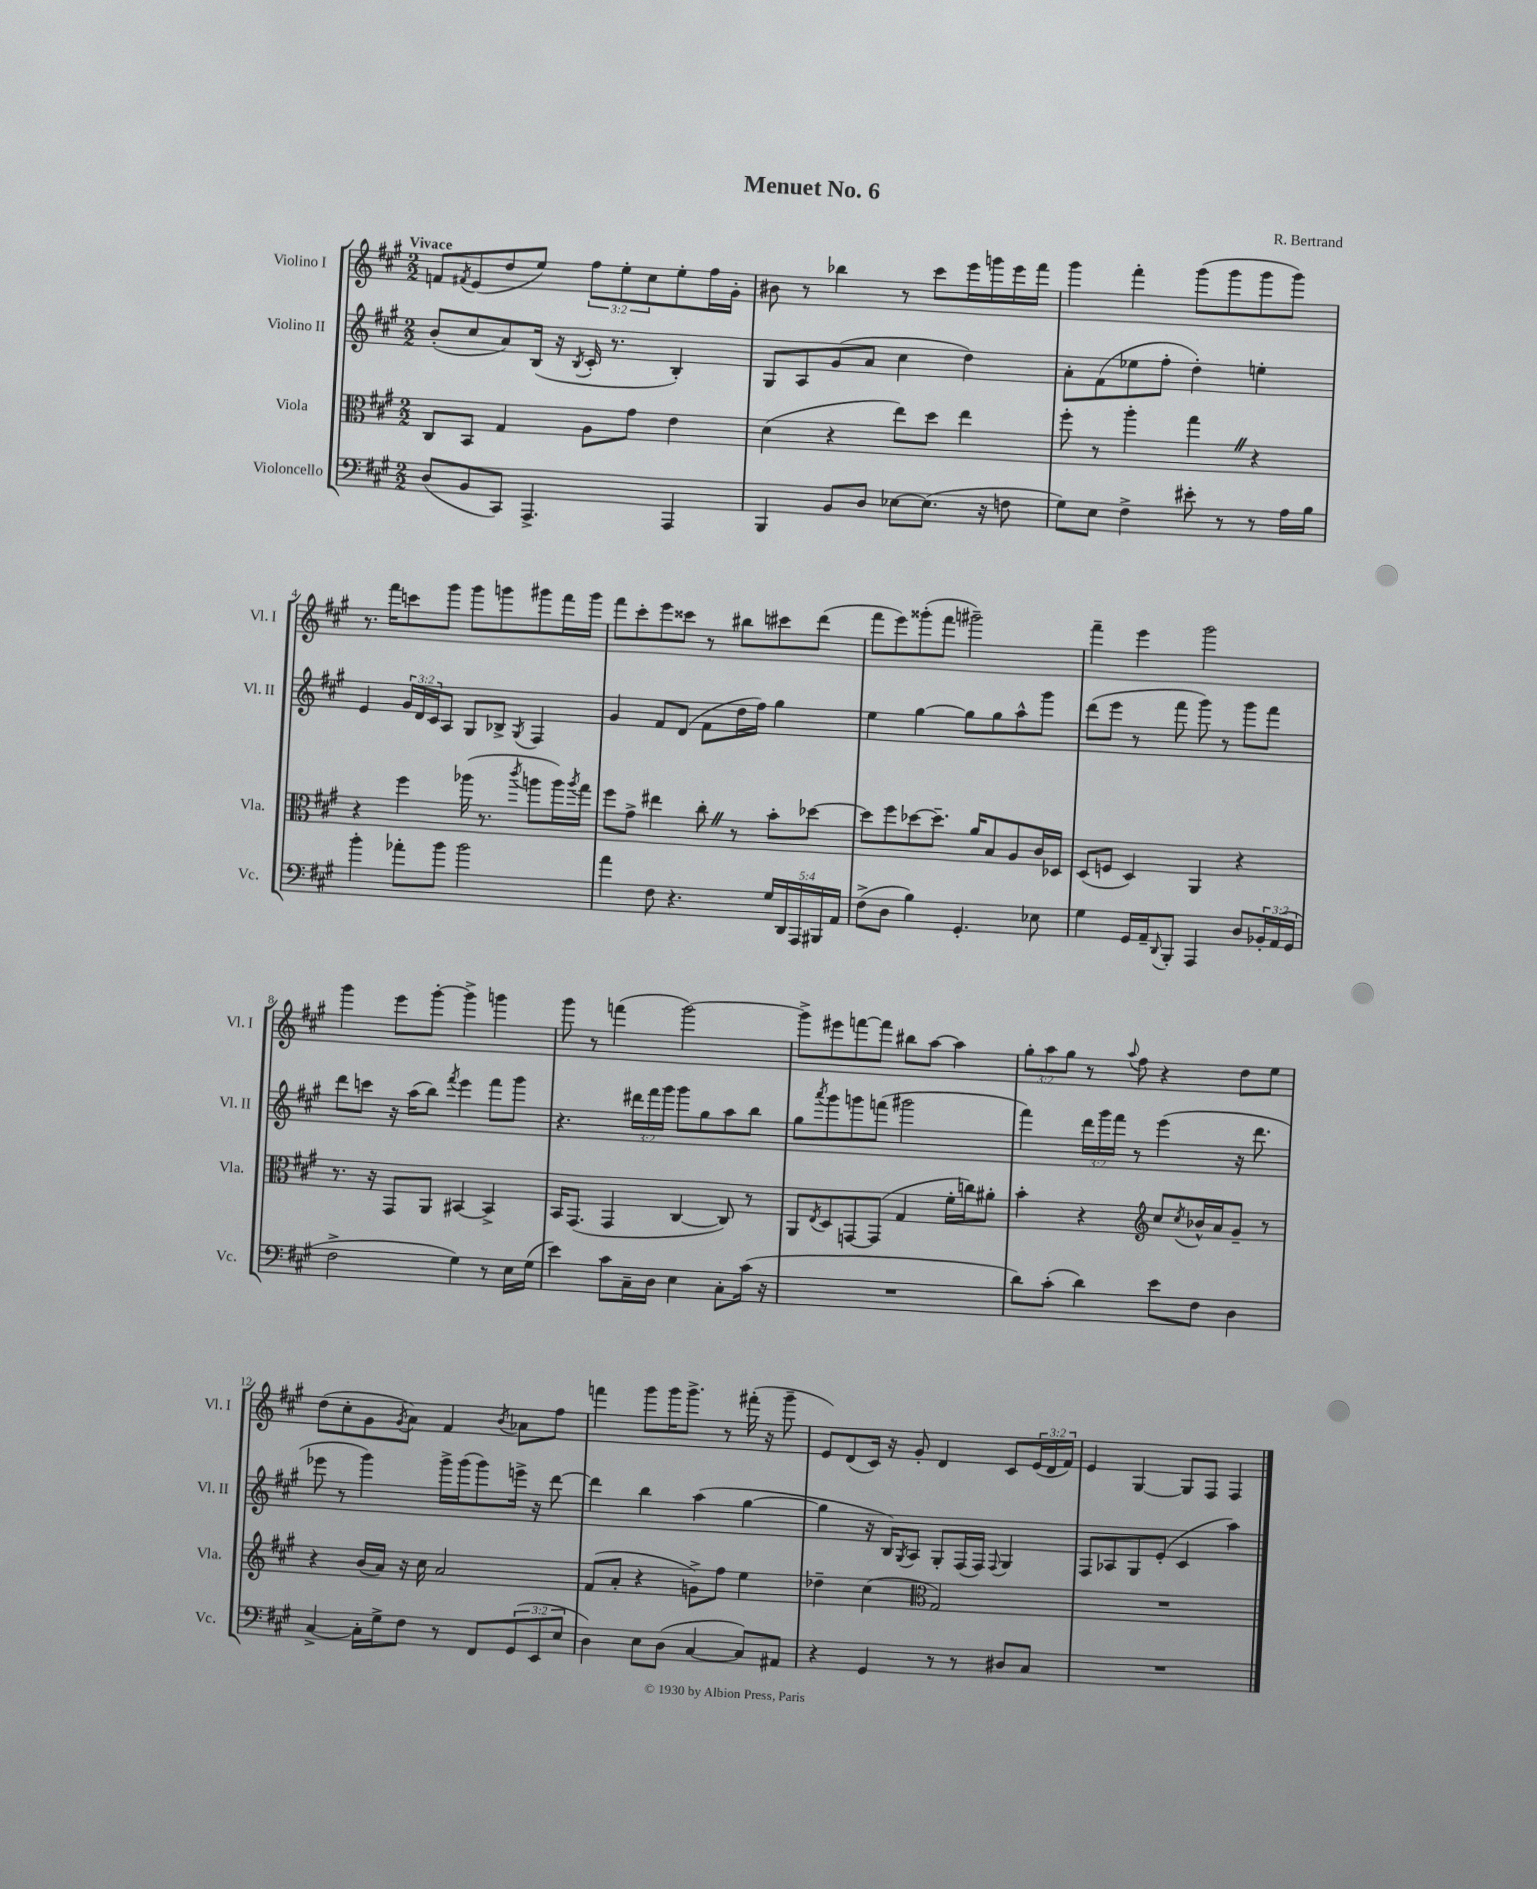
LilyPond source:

\header { title = "Menuet No. 6" composer = "R. Bertrand" }
<<
\new StaffGroup <<
\new Staff = "s0" \with { instrumentName = "Violino I" shortInstrumentName = "Vl. I" } {
    \clef treble \key a \major \numericTimeSignature \time 2/2 \override Staff.TupletNumber.text = #tuplet-number::calc-fraction-text \tempo "Vivace"
    f'8 \acciaccatura { fis'8 } e'8( d''8 e''8) \tuplet 3/2 { fis''8 e''8-. cis''8 } e''8-. fis''16 gis'16-. |
    bis'8 r8 bes''4 r8 cis'''8 e'''16 g'''16 e'''16 fis'''16 |
    gis'''4 fis'''4-. gis'''8( gis'''8 gis'''8 gis'''8) |
    r8. fis'''16 c'''8 gis'''8 gis'''8 g'''8 gis'''8 fis'''16 gis'''16 |
    fis'''8 cis'''8-. e'''8 cisis'''8 r8 bis''8 cis'''8 d'''8( |
    fis'''8 e'''8) gisis'''8-.( fis'''8 gis'''2--) |
    fis'''4-- e'''4 gis'''2 |
    gis'''4 e'''8 gis'''8~-. gis'''4-> g'''4 |
    gis'''8 r8 f'''4( gis'''2~) |
    gis'''8-> eis'''8 f'''8~ f'''8 bis''8 a''8~ a''4 |
    \tuplet 3/2 { gis''8-. a''8 gis''8 } r8 \appoggiatura { a''8 } fis''8 r4 d''8 e''8 |
    d''8( cis''8-. gis'8 \acciaccatura { gis'8 } a'8) fis'4 \acciaccatura { b'8 } aes'8 fis''8 |
    f'''4 gis'''8 gis'''16 gis'''8.-> r8 fis'''16-.( r16 gis'''8-- |
    e'8) d'8( cis'16) r16 gis'8-. d'4 cis'8 \tuplet 3/2 { e'16( d'16 fis'16) } |
    e'4 gis4~ gis8 fis8 fis4 \bar "|." |
}
\new Staff = "s1" \with { instrumentName = "Violino II" shortInstrumentName = "Vl. II" } {
    \clef treble \key a \major \numericTimeSignature \time 2/2 \override Staff.TupletNumber.text = #tuplet-number::calc-fraction-text
    b'8-.( cis''8 a'8) b16( r16 \acciaccatura { b8 } cis'16-. r8. b4-.) |
    gis8 a8 gis'8( a'8 cis''4 d''4) |
    a'8-. fis'8( ees''8 fis''8-. d''4-.) e''4-. |
    e'4 \tuplet 3/2 { gis'16 d'16 cis'16 } a8 gis8 bes8-> \acciaccatura { gis8 } fis4 |
    gis'4 fis'8 d'8( fis'8 d''16 fis''16) gis''4 |
    e''4 gis''4~ gis''8 gis''8 a''8-^ gis'''8 |
    d'''8( e'''8 r8 fis'''8 gis'''8) r8 gis'''8 fis'''8 |
    d'''8 c'''8 r16 a''16( b''8) \acciaccatura { fis'''8 } e'''4 fis'''8 gis'''8 |
    r4. \tuplet 3/2 { dis'''16 fis'''16 gis'''16 } gis'''8 gis''8 a''8 b''8 |
    gis''8 \acciaccatura { a'''8 } gis'''8 g'''8 f'''8( gis'''2 |
    fis'''4) \tuplet 3/2 { d'''16 gis'''16 fis'''16 } r8 e'''4( r16 d'''8. |
    ees'''8 r8 gis'''4) gis'''16-> gis'''16( gis'''8) e'''16-> r16 d'''8~ |
    d'''4 b''4 a''4( gis''4~ |
    gis''4 r16 b16) \acciaccatura { gis8 } a8 gis8-. fis16( fis16) \appoggiatura { fis8 } gis4 |
    fis8 aes8 gis8 e'8-.( cis'4 a''4) \bar "|." |
}
\new Staff = "s2" \with { instrumentName = "Viola" shortInstrumentName = "Vla." } {
    \clef alto \key a \major \numericTimeSignature \time 2/2
    cis8 b,8 gis4 a8 gis'8 e'4 |
    d'4( r4 e''8) d''8 e''4 |
    fis''8-. r8 a''4-. gis''4 \once \override BreathingSign.text = \markup { \musicglyph "scripts.caesura.straight" } \breathe r4 |
    r4 fis''4 aes''16( r8. \acciaccatura { cis'''8 } a''8 a''16) \acciaccatura { a''8 } gis''16 |
    fis''8 gis'8-> eis''4 cis''8-. \once \override BreathingSign.text = \markup { \musicglyph "scripts.caesura.straight" } \breathe r8 b'8-. des''8~ |
    des''8 fis''8 des''8~ des''8.-- a'16 b8 a8 cis'16 des16 |
    d8( f8 d4) a,4 r4 |
    r8. r16 gis,8 a,8 bis,4~ bis,4-> |
    b,16 gis,8.( gis,4 cis4~ cis8) r8 |
    a,8 \acciaccatura { e8 } d8 g,8~ g,8( gis4 fis'16-. c''16) ais'8-. |
    b'4-. r4 \clef treble cis''8 \acciaccatura { cis''8 } bes'16-^ a'16 gis'8-- r8 |
    r4 b'16( a'16) r16 cis''16 a'2 |
    fis'8( a'8-. r4 g'8->) fis''8 e''4 |
    des''4-- cis''4( \clef alto gis2) |
    R1 \bar "|." |
}
\new Staff = "s3" \with { instrumentName = "Violoncello" shortInstrumentName = "Vc." } {
    \clef bass \key a \major \numericTimeSignature \time 2/2 \override Staff.TupletNumber.text = #tuplet-number::calc-fraction-text
    d8( b,8 cis,8) a,,4.-> a,,4 |
    b,,4 b,8 d8 ees8~ ees8.( r16 f8 |
    gis8) e8 fis4-> eis'8-. r8 r8 a16 b16 |
    b'4-. aes'8-. b'8 b'2 |
    a'4 fis8 r4. \tuplet 5/4 { gis16 d,16 a,,16 bis,,16 a,16 } |
    fis8->( d8 b4) gis,4.-. ees8 |
    gis4 gis,16 a,16-- \appoggiatura { d,8 } b,,8-. a,,4 d8 \tuplet 3/2 { bes,16-. a,16( gis,16 } |
    fis2-> gis4) r8 e16 gis16( |
    e'4) cis'8 cis16-- d16 e4 cis8-. cis'16( r16 |
    R1 |
    d'8) cis'8-.( d'4) e'8 fis8 d4 |
    cis4~-> cis16-. gis16-> fis8 r8 fis,8 \tuplet 3/2 { gis,8( e,8 e8 } |
    d4) e8 d8( cis4~ cis8) ais,8 |
    r4 gis,4 r8 r8 dis8 cis8 |
    R1 \bar "|." |
}
>>
>>
